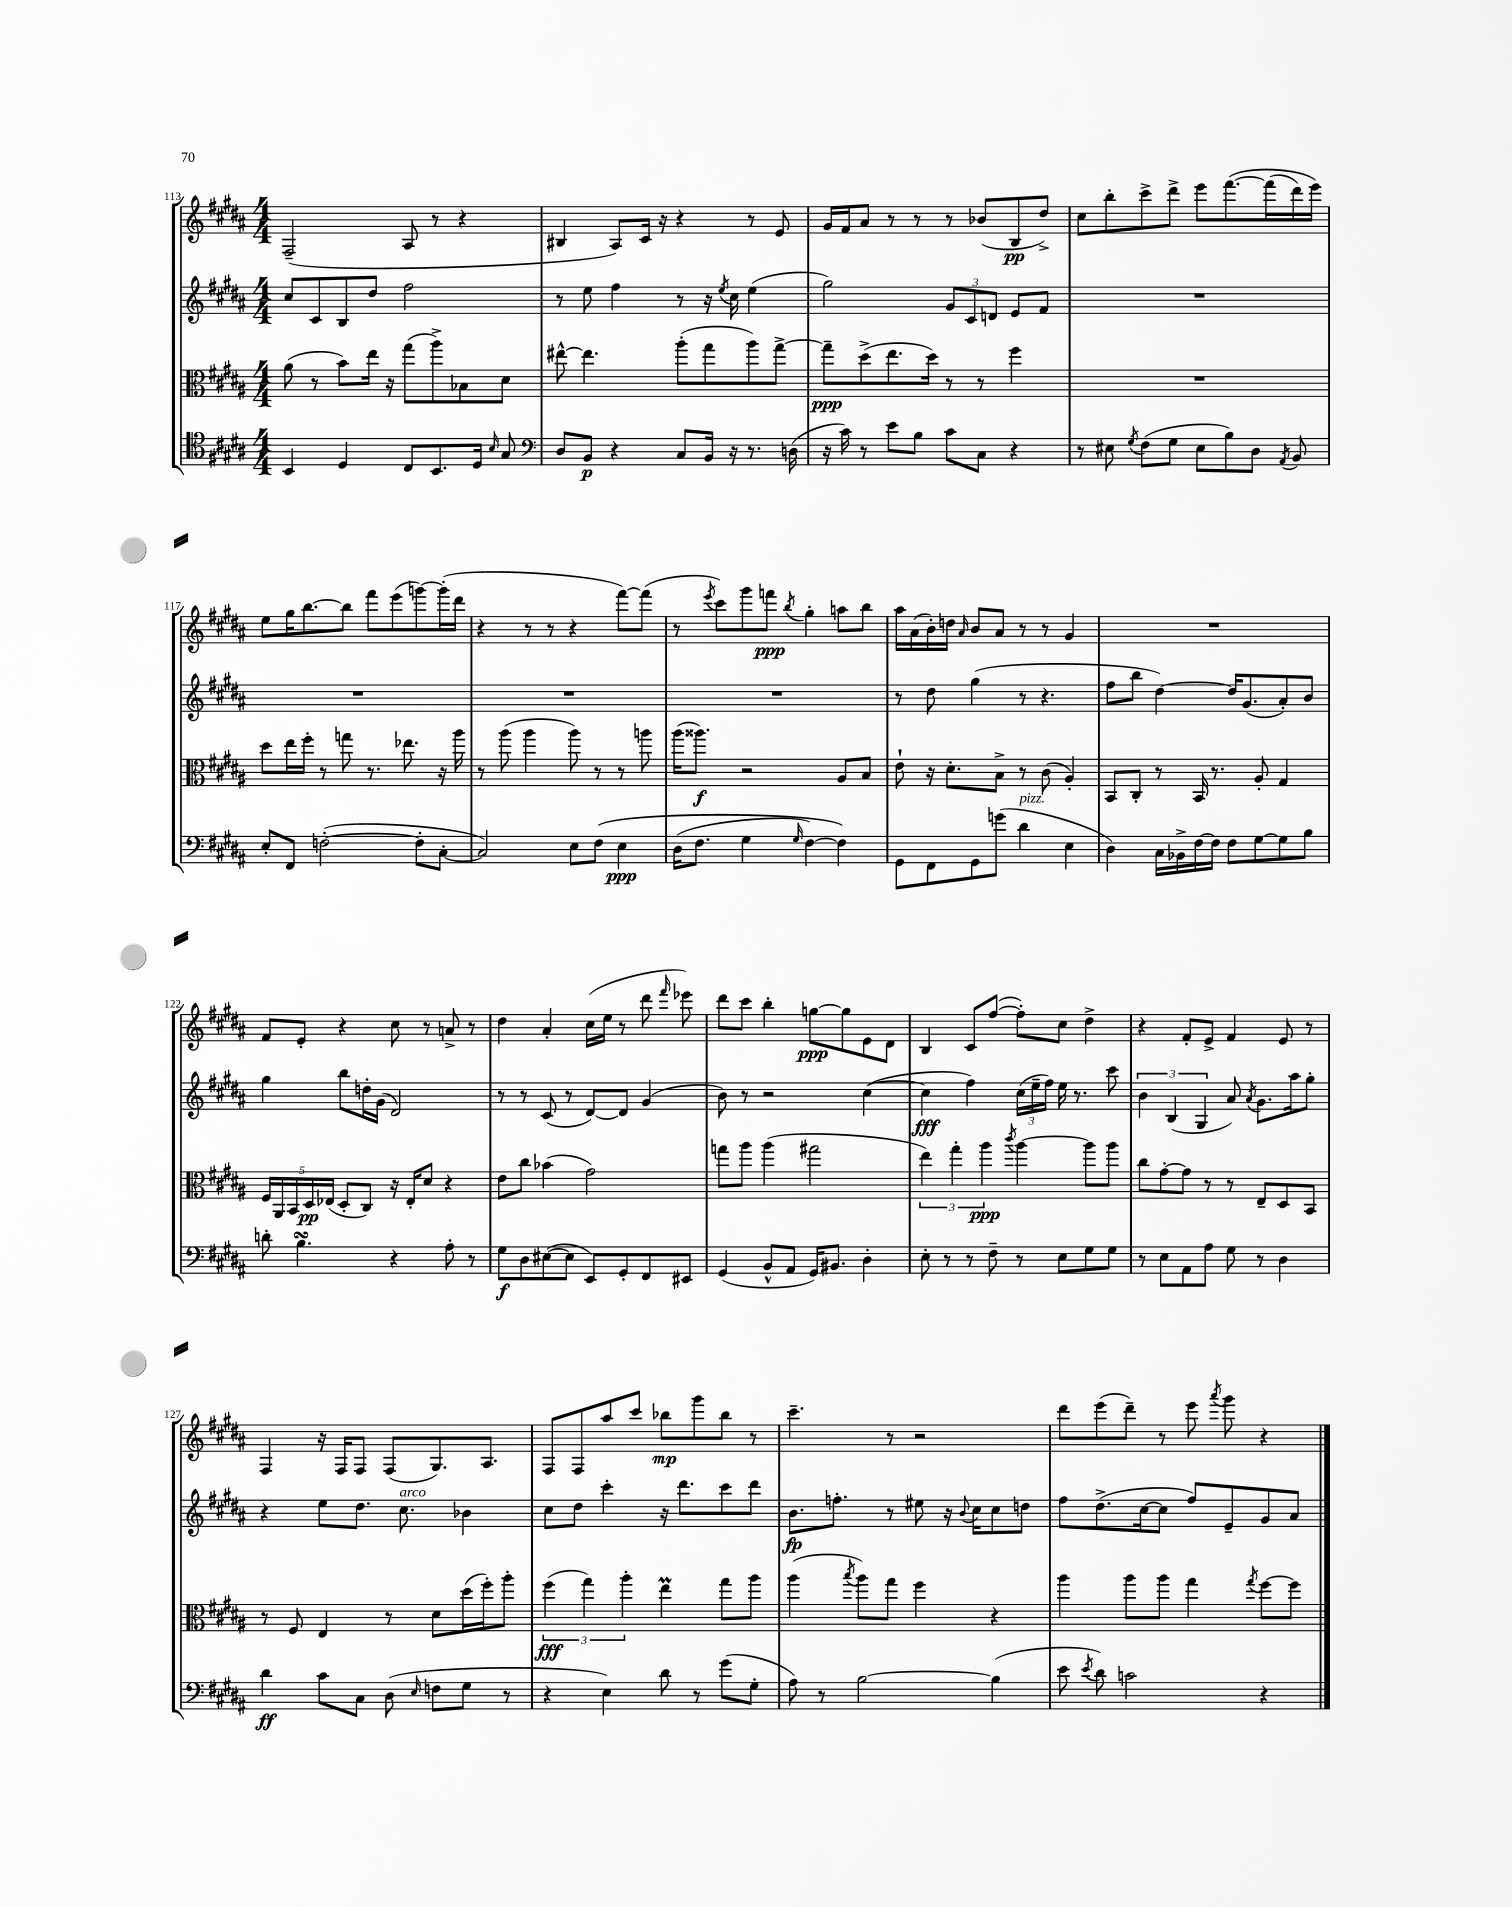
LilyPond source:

<<
\new StaffGroup <<
\new Staff = "s0" {
    \clef treble \key b \major \numericTimeSignature \time 4/4
    \autoBeamOff fis2--( ais8 r8 r4 |
    bis4 ais8[) cis'16] r16 r4 r8 e'8 |
    gis'16[ fis'16 ais'8] r8 r8 r8 bes'8[( b8\pp dis''8]->) |
    cis''8[ b''8-. cis'''8-> dis'''8]-> e'''8[ fis'''8.~\( fis'''16( dis'''16) e'''16]\) |
    e''8[ gis''16 b''8.~ b''8] fis'''8[ e'''8( g'''8~) g'''16-.( dis'''16] |
    r4 r8 r8 r4 fis'''8[~) fis'''8]( |
    r8 \acciaccatura { e'''8 } cis'''8[) gis'''8 f'''8]\ppp \acciaccatura { b''8 } gis''4-. a''8[ b''8] |
    ais''16[ ais'16( b'16-.) d''16] \grace { ais'16 } b'8[ ais'8] r8 r8 gis'4 |
    R1 |
    fis'8[ e'8]-. r4 cis''8 r8 a'8-> r8 |
    dis''4 ais'4-. cis''16[( e''16] r8 dis'''8 \grace { fis'''16 } ees'''8) |
    dis'''8[ cis'''8] b''4-. g''8[~\ppp g''8 e'8 dis'8] |
    b4 cis'8[ fis''8]~( fis''8[-.) cis''8] dis''4-> |
    r4 fis'8[-. e'8]-> fis'4 e'8 r8 |
    fis4 r16 fis16[ fis8] fis8[( gis8.) ais8.] |
    fis8[ fis8 ais''8 cis'''8] bes''8[\mp gis'''8 bes''8] r8 |
    cis'''4.-- r8 r2 |
    dis'''8[ e'''8( dis'''8]--) r8 e'''8 \acciaccatura { ais'''8 } gis'''8 r4 \bar "|." |
}
\new Staff = "s1" {
    \clef treble \key b \major \numericTimeSignature \time 4/4
    \autoBeamOff cis''8[ cis'8 b8 dis''8] fis''2 |
    r8 e''8 fis''4 r8 r16 \acciaccatura { e''8 } cis''16 e''4( |
    gis''2) \tuplet 3/2 { gis'8[ cis'8 d'8] } e'8[ fis'8] |
    R1 |
    R1 |
    R1 |
    R1 |
    r8 dis''8 gis''4( r8 r4. |
    fis''8[ b''8] dis''4~) dis''16[ gis'8.( ais'8-.) b'8] |
    gis''4 b''8[ d''16-. gis'16]( dis'2) |
    r8 r8 cis'8( r8 dis'8[~) dis'8] gis'4( |
    b'8) r8 r2 cis''4~( |
    cis''4\fff fis''4) \tuplet 3/2 { cis''16[( e''16-- fis''16]) } e''16 r8. cis'''8 |
    \tuplet 3/2 { b'4 b4( gis4 } ais'8) \acciaccatura { ais'8 } gis'8.[ ais''16 gis''8]-. |
    r4 e''8[ dis''8.] cis''8.^\markup { \italic "arco" } bes'4 |
    cis''8[ dis''8] cis'''4-. r16 dis'''8.[ cis'''8 dis'''8] |
    b'8.[\fp f''8.]-. r8 eis''8 r16 \appoggiatura { b'8 } cis''16[ cis''8 d''8] |
    fis''8[ dis''8.->( cis''16~ cis''8] fis''8[) e'8-- gis'8 ais'8] \bar "|." |
}
\new Staff = "s2" {
    \clef alto \key b \major \numericTimeSignature \time 4/4
    \autoBeamOff ais'8( r8 b'8[) e''16] r16 gis''8[( ais''8->) bes8 dis'8] |
    eis''8~-^ eis''4. ais''8[-.( gis''8 ais''8) gis''8]~-> |
    gis''8[--\ppp dis''8->( e''8. dis''16]) r8 r8 fis''4 |
    R1 |
    dis''8[ e''16 fis''16]-. r8 g''8 r8. ees''8. r16 ais''16 |
    r8 ais''8( ais''4 ais''8) r8 r8 a''8 |
    ais''16[( aisis''8.]\f) r2 ais8[ b8] |
    e'8-! r16 dis'8.[-. b8]-> r8 cis'8( ais4-.) |
    b,8[ cis8]-. r8 b,16 r8. ais8-. gis4 |
    \tuplet 5/4 { fis16[ ais,16 b,16 dis16\pp ees16]( } dis8[-. cis8]) r16 ees16[-. dis'8] r4 |
    e'8[ cis''8] bes'4( gis'2) |
    g''8[ ais''8] ais''4( gis''2 |
    \tuplet 3/2 { e''4) gis''4-. ais''4\ppp } \acciaccatura { cis'''8 } ais''4~ ais''8[ ais''8] |
    cis''8[ gis'8~-. gis'8] r8 r8 e8[-- dis8 b,8] |
    r8 fis8 e4 r8 dis'8[ dis''16( fis''16-.) ais''8]-. |
    \tuplet 3/2 { fis''4\fff( gis''4) ais''4-. } e''4\prall gis''8[ ais''8] |
    ais''4( \acciaccatura { b''8 } ais''8[) gis''8] fis''4 r4 |
    ais''4 ais''8[ ais''8] gis''4 \acciaccatura { gis''8 } fis''8[~ fis''8] \bar "|." |
}
\new Staff = "s3" {
    \clef tenor \key b \major \numericTimeSignature \time 4/4
    \autoBeamOff b,4 dis4 cis8[ b,8. dis16] \grace { b16 } gis8 |
    \clef bass dis8[ b,8]\p r4 cis8[ b,16] r16 r8. d16( |
    r16 cis'16) r8 e'8[ b8] cis'8[ cis8] r4 |
    r8 eis8 \acciaccatura { gis8 } fis8[( gis8] eis8[ b8) dis8] \acciaccatura { ais,8 } b,8 |
    e8[-. fis,8] f2~-.( f8[-. cis8]~-. |
    cis2) e8[ fis8]\( e4\ppp |
    dis16[( fis8.] gis4 \grace { gis16 } fis4~) fis4\) |
    gis,8[ fis,8 gis,8 g'8]( dis'4^\markup { \italic "pizz." } e4 |
    dis4) cis16[ bes,16-> fis16~ fis16] fis8[ gis8~ gis8 b8] |
    d'8-. b4.\turn r4 ais8-. r8 |
    gis8[\f dis8 eis8~( eis8] e,8[) gis,8-. fis,8 eis,8] |
    gis,4( b,8[-^ ais,8] gis,16[) bis,8.] dis4-. |
    e8-. r8 r8 fis8-- r8 e8[ gis8 gis8] |
    r8 e8[ ais,8 ais8] gis8 r8 dis4 |
    dis'4\ff cis'8[ cis8] dis8( \grace { e16 } f8[ gis8] r8 |
    r4 e4) dis'8 r8 gis'8[( gis8]-. |
    ais8) r8 b2~ b4( |
    e'8 \acciaccatura { e'8 } dis'8) c'2 r4 \bar "|." |
}
>>
>>
\layout { \context { \Score currentBarNumber = #113 } }
